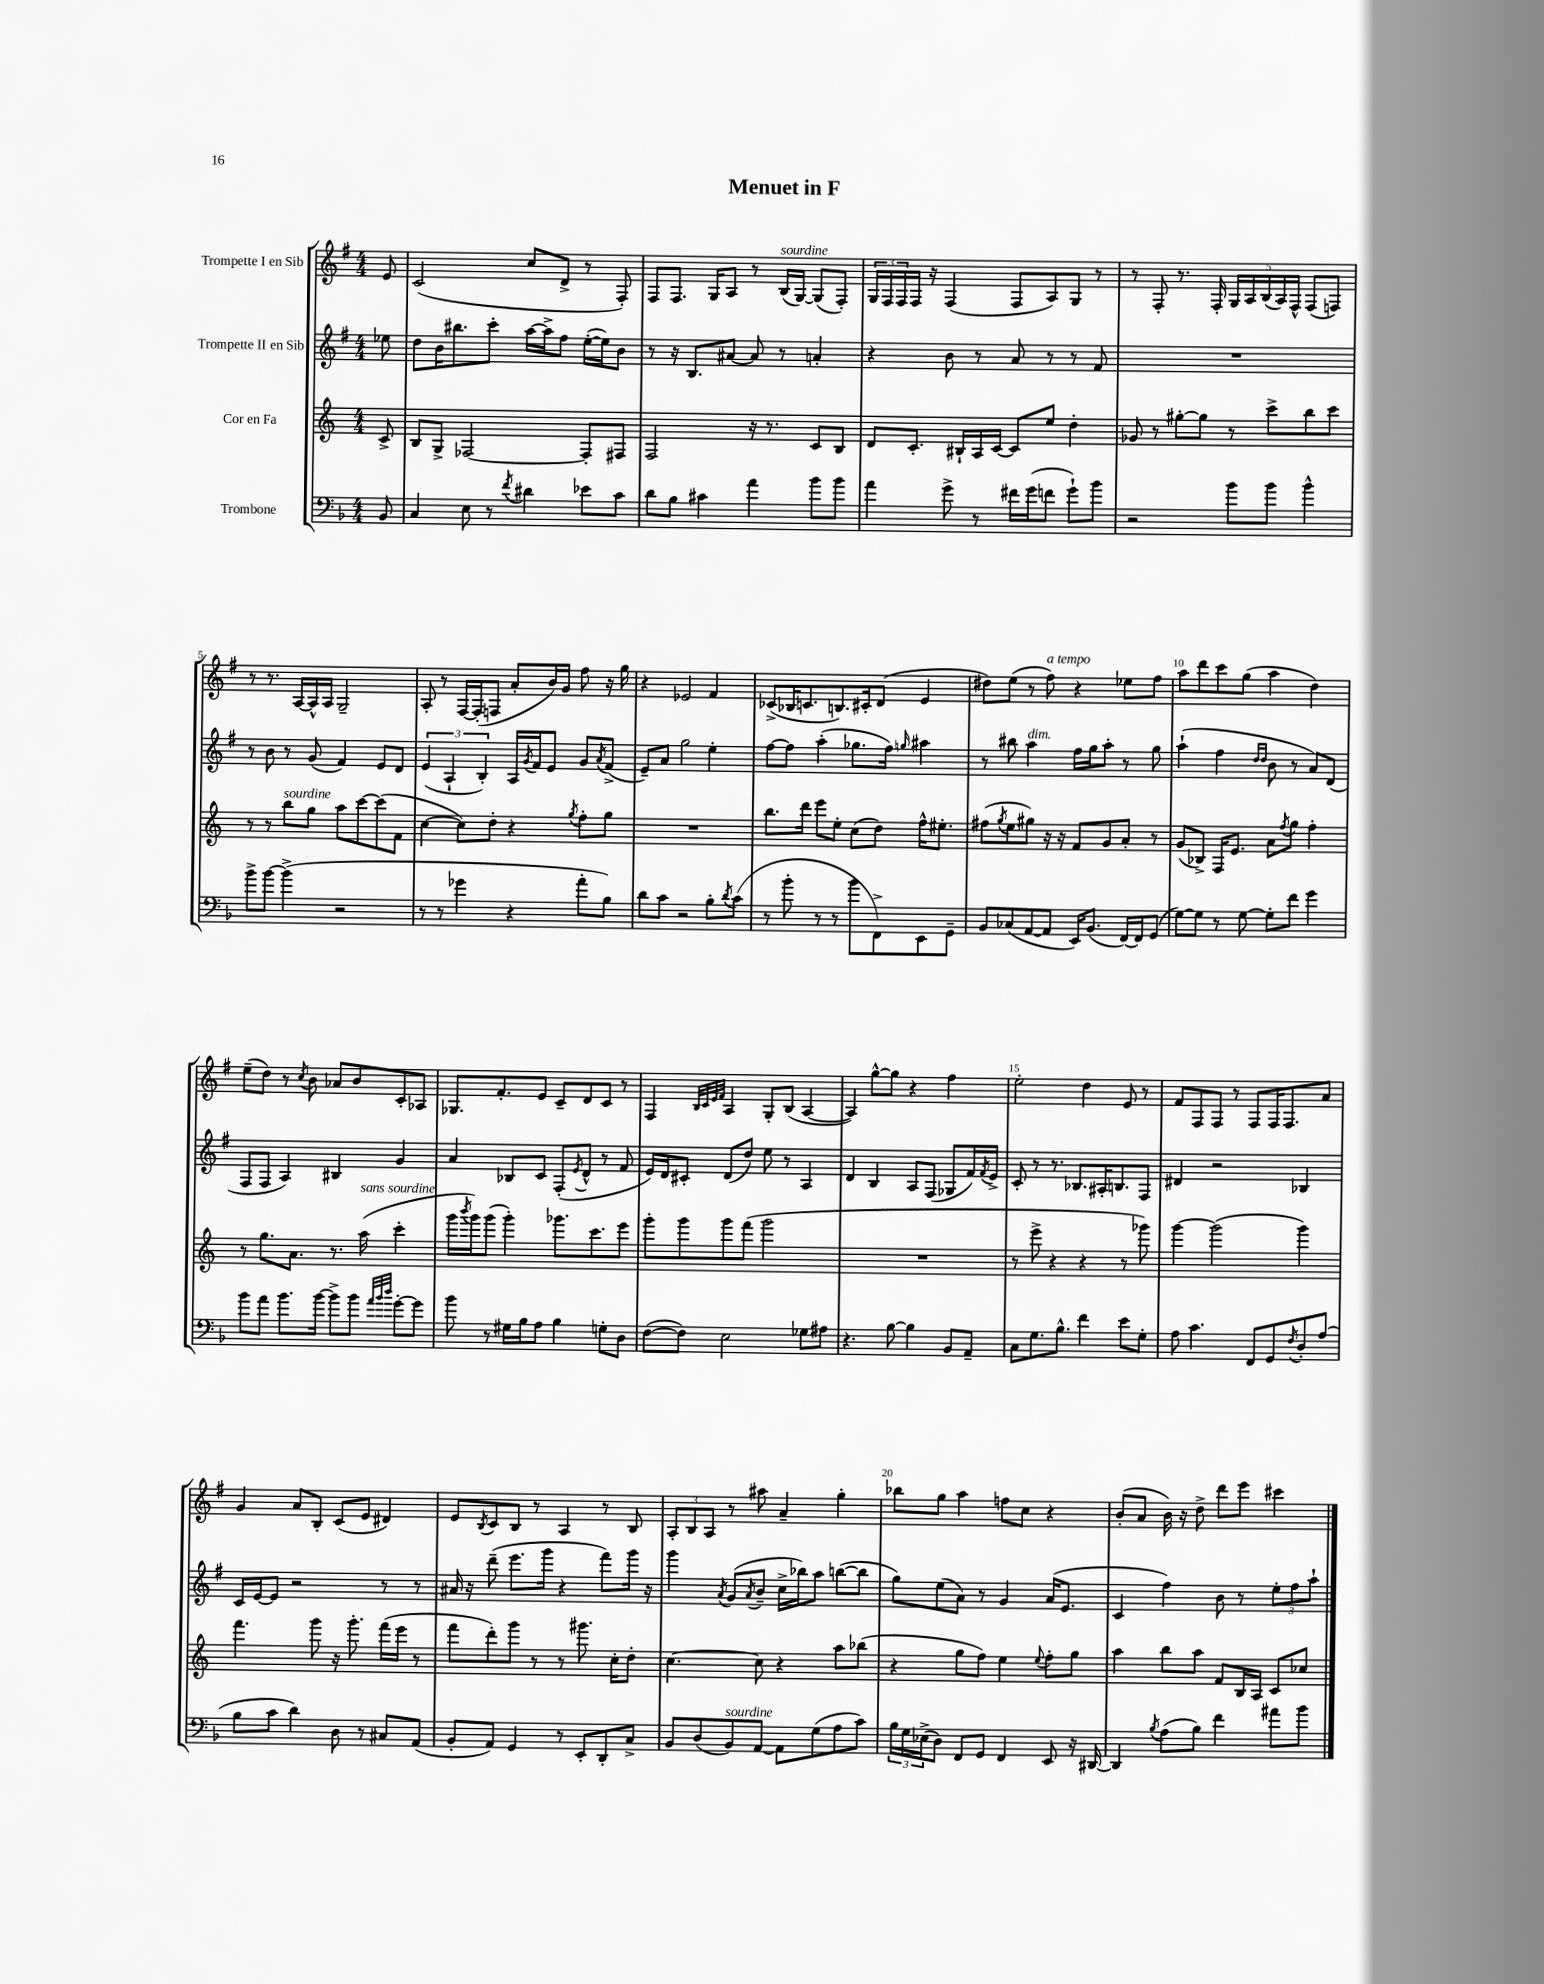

**kern	**kern	**kern	**kern
*part4	*part3	*part2	*part1
*staff4	*staff3	*staff2	*staff1
*I"Trombone	*I"Cor en Fa	*I"Trompette II en Sib	*I"Trompette I en Sib
*clefF4	*clefG2	*clefG2	*clefG2
*k[b-]	*k[]	*k[f#]	*k[f#]
*M4/4	*M4/4	*M4/4	*M4/4
=	=	=	=
8BB-/	8c^/	8ee-X\	8e/
=1	=1	=1	=1
4C/	8B/L	8dd\L	(2c/
.	8G^/J	16b\K	.
.	.	8.bb#X\	.
8E\	[2F-X/	.	.
8r	.	8ccc'\J	.
8qf/	.	.	.
4d#X\	.	[16aa\LL	8cc/L
.	.	16aa^\J]	.
.	.	8ff#\J	8d^/J
8e-X\L	8F-'/L]	([16ee'\LL	8r
.	.	16ee\J])	.
8c\J	8F#X/J	8b\J	8F#'/)
=2	=2	=2	=2
8d\L	2F/	8r	8F#/L
8B-\J	.	16r	8.F#/J
.	.	8.B/L	.
4c#X\	.	.	.
.	.	.	16G/KL
.	.	[8a#X/J	8A/J
4a\	16r	8a#/]	8r
.	8.r	.	.
!	!	!	!LO:TX:a:i:t=sourdine
.	.	8r	(16B/LL
.	.	.	[16G/JJ)
8b-\L	8c/L	4an'/	(8G/L]
8b-\J	8B/J	.	8F#'/J)
=3	=3	=3	=3
4a\	8d/L	4r	24G/LL
.	.	.	24F#/
.	.	.	24F#/
.	8.c'/J	.	16F#/JJ
.	.	.	16r
8g^\	.	8b\	(4F#/
.	16B#X`/LL	.	.
8r	16A/	8r	.
.	[16c/JJ	.	.
16f#X\LL	8c/L]	8a/	8F#/L
(16g\J	.	.	.
8fn\J	8ee/J	8r	8A/)
8g`\L)	4dd'\	8r	8G/J
8b-\J	.	8f#/	8r
=4	=4	=4	=4
2r	8g-X/	1r	8r
.	8r	.	8F#'/
.	[8gg#X'\L	.	8.r
.	8gg#\J]	.	.
.	.	.	16F#'/
8b-\L	8r	.	20G/LL
.	.	.	20A/
.	.	.	(20B/
8b-\J	8ccc^\L	.	.
.	.	.	20A/)
.	.	.	20F#^^/JJ
4b-^^\	8bb\	.	(8F#/L
.	8ccc\J	.	8Fn/J)
!!LO:LB:g=z
=5	=5	=5	=5
8b-^\L	8r	8r	8r
[8b-\J	8r	8b\	8.r
!	!LO:TX:a:i:t=sourdine	!	!
(4b-^\]	8bb\L	8r	.
.	.	.	[16A/LL
.	8gg\J	(8g/	16A^^/]
.	.	.	16A/JJ
2r	8aa\L	4f#/)	2G~/
.	[8ccc\	.	.
.	(8ccc\]	8e/L	.
.	8f\J	8d/J	.
=6	=6	=6	=6
8r	[4cc\	(6e/	8A'/
8r	.	.	8r
.	.	6A`/	.
4g-X\	8cc\L])	.	[16F#/LL
.	.	.	(16F#'/J]
.	.	6B'/)	.
.	8dd'\J	.	8Fn/J
4r	4r	16A/LL	8a'/L
.	.	8qg/	.
.	.	16f#/J	.
.	.	8e/J	16b/L)
.	.	.	16g/JJ
.	8qgg/	.	.
8a'\L	8ff'\L	8g/L	8ff#\
.	.	8qa/	.
8B-\J)	8gg\J	(8f#^/J	16r
.	.	.	16gg\
=7	=7	=7	=7
8d\L	1r	8e~/L)	4r
8c\J	.	8a/J	.
2r	.	2gg\	2e-X/
8B-'\L	.	4ee'\	4f#/
8qd/	.	.	.
(8c\J	.	.	.
=8	=8	=8	=8
8r	8.bb\L	[8ff#\L	(8c-X^/L
8b-'\	.	8ff#\J]	16B-X/K
.	16ddd\Jk	.	8.cn/
8r	8eee\L	(4aa'\	.
8r	8ee'\J	.	8.Bn/)
8b-\L	(8cc\L	8.gg-X\L	.
.	.	.	16c#X'/k
8FF^\)	8dd\J)	.	(8d/J
.	.	16ff#\Jk)	.
.	.	16qqggn/	.
8EE\	16ff^^\KL	4aa#X\	4e/
.	8.ee#X'\J	.	.
8GG~\J	.	.	.
=9	=9	=9	=9
8BB-/L	(8ff#X\L	8r	8dd#X\L)
.	8qgg/	.	.
(8C-X/	8ee\	8bb#X\	(8ee\J
!	!	!LO:TX:a:i:t=dim.	!
[8AA/	8gg#X\J)	4aa\	8r
!	!	!	!LO:TX:a:i:t=a tempo
8AA/J]	16r	.	8ff#\)
.	16r	.	.
16EE/KL)	8f/L	16ff#\LL	4r
(8.BB-/J	.	16gg\J	.
.	8g/	8aa'\J	.
[16FF/LL)	8a'/J	8r	8ee-X\L
16FF/J]	.	.	.
(8GG/J	8r	8gg\	8ff#\J
=10	=10	=10	=10
[8G\L)	(8g/L	(4aa`\	8aa\L
8G\J]	8B-X^/J)	.	8ddd\
8r	16F/KL	4ff#\	8ccc\
.	8.e/J	.	.
[8G\	.	.	(8gg\J
.	.	16qqdd/LL	.
.	.	16qqdd/JJ	.
8G'\L]	8a\L	8b\	4aa\
.	8qff/	.	.
8f\J	8gg\J	8r	.
4g\	4ff'\	8a/L)	4dd\)
.	.	(8d/J	.
!!LO:LB:g=z
=11	=11	=11	=11
8b-\L	8r	8F#/L	(8ee~\L
8a\J	8.gg\L	8F#/J	8dd\J)
8.b-\L	.	4A/)	8r
.	8.a\J	.	.
.	.	.	8qcc/
.	.	.	8b\
[16b-\Jk	.	.	.
8b-^\L]	8.r	4B#X/	8a-X/L
8b-\J	.	.	8b/
!	!LO:TX:a:i:t=sans sourdine	!	!
.	(16aa\	.	.
32qqa/LLL	.	.	.
32qqb-/	.	.	.
32qqdd/JJJ	.	.	.
[8g'\L	4ccc'\	4g/	8c'/
8g\J]	.	.	8A-X/J
=12	=12	=12	=12
8b-\	16ggg\LL	4a/	8.G-X/L
.	8qbbb/	.	.
.	16ggg\J)	.	.
8r	(8ggg\J	.	.
.	.	.	8.f#'/
16G#X\LL	4ggg'\)	8B-X/L	.
16B-\J	.	.	.
8A\J	.	8c/J	8e/J
4B-\	8.ggg-X\L	(8F#'/L	8c~/L
.	.	8qe/	.
.	.	8d^^/J	8d/
.	8.ccc\	.	.
8Gn'\L	.	8r	8c/J
8D\J	8eee\J	8f#/	8r
=13	=13	=13	=13
([8F\L	8ggg'\L	16e/LL)	4F#/
.	.	16d/J	.
8F\J])	8ggg\	8c#X'/J	.
.	.	.	32qqB/LLL
.	.	.	32qqc/
.	.	.	32qqe/
.	.	.	32qqf#/JJJ
2E\	8ggg\	(8d/L	4A/
.	(8fff\J	8dd/J)	.
.	2ggg\	8ee\	8G'/L
.	.	8r	(8B/J
8G-X\L	.	4A/	[4A/
8A#X\J	.	.	.
=14	=14	=14	=14
4.r	1r	4d/	4A/])
.	.	4B/	[8gg^^\L
[8B-\	.	.	8gg\J]
4B-\]	.	8A/L	4r
.	.	(8F#/J	.
8BB-/L	.	8G-X/L	4ff#\
8AA~/J	.	16f#/L)	.
.	.	8qf#/	.
.	.	16e^/JJ	.
=15	=15	=15	=15
8C\L	8r	8c'/	2ee'\
8.G\	8eee^\	8r	.
.	4r	8.r	.
8.B-^^\J	.	.	.
.	.	8.B-X/L	.
4f\	4r	.	4dd\
.	.	16A#X'/K	.
.	.	8.Bn/	.
8e\L	8r	.	8e/
8G'\J	8ggg-X\)	8F#/J	8r
=16	=16	=16	=16
8A\	[4ggg\	4d#X/	8f#/L
4.c\	.	.	8F#/
.	(2ggg\]	2r	8F#/J
.	.	.	8r
8FF/L	.	.	8F#/L
8GG/	.	.	16F#/K
.	.	.	8.F#/
8qF/	.	.	.
8D'/	4ggg\)	4B-X/	.
(8A/J	.	.	8a/J
!!LO:LB:g=z
=17	=17	=17	=17
8B-\L	4.fff\	16c/LL	4g/
.	.	[16e/J	.
8c\J	.	8e/J]	.
4d\)	.	2r	8a/L
.	8ggg\	.	8B'/J
8D\	16r	.	(8c/L
.	8.ggg'\	.	.
8r	.	.	8e/J
8C#X/L	(16fff\LL	8r	4d#X/)
.	16eee\JJ	.	.
(8AA/J	8r	8r	.
=18	=18	=18	=18
8BB-'/L	8fff\L	16a#X/	8e/L
.	.	16r	.
.	.	.	8qB/
8AA/J)	8ddd'\)	(8ddd~\	8c/
4GG/	8ggg\J	8.eee\L	8B/J
.	8r	.	8r
.	.	16ggg\Jk	.
8r	8r	4r	4A/
8EE'/L	8.ggg#X\	.	.
8DD'/	.	8fff#\L)	8r
.	16cc'\KL	.	.
8C^/J	8dd'\J	16ggg\Jk	8B/
.	.	16r	.
=19	=19	=19	=19
8BB-/L	[4.cc\	4ggg\	12A'/L
.	.	.	12B/
(8D/	.	.	.
.	.	.	12A/J
.	.	8qa/	.
!LO:TX:a:i:t=sourdine	!	!	!
8BB-/)	.	(8g/L	8r
.	.	8qa/	.
[8AA/J	8cc\]	8b~/J	8aa#X\
8AA\L]	4r	16cc^\LL	4a~/
.	.	16bb-X\J)	.
(8G\	.	8aa\J	.
8A\	8aa\L	([8bbn\L	4gg'\
8c\J)	(8bb-X\J	8bb\J]	.
=20	=20	=20	=20
24B-\LL	4r	8gg\L)	8bb-X\L
24G\	.	.	.
(24E-X^\J	.	.	.
8D\J)	.	(8ee\	8gg\J
8FF/L	8gg\L	8a\J)	4aa\
8GG/J	8ff\J)	8r	.
4FF/	4ee\	4g/	8ffn\L
.	.	.	8cc\J
.	8qqee/	.	.
8EE/	8ff'\L	(16a/KL	4r
.	.	8.e/J	.
16r	8gg\J	.	.
[16DD#X/	.	.	.
=21	=21	=21	=21
4DD#/]	4aa\	4c/	(8b'/L
.	.	.	8a/J
8qB-/	.	.	.
(8A\L	8bb\L	4ff#\)	16b\)
.	.	.	16r
8B-\J)	8aa\J	.	8dd^\
4f\	8f/L	8b\	8ddd\L
.	16B/L	8r	8eee\J
.	16A/JJ	.	.
8a#X\L	8c/L	12ee'\L	4ccc#X\
.	.	12ff#\	.
8b-\J	8cc-X/J	.	.
.	.	12aa`\J	.
==	==	==	==
*-	*-	*-	*-
